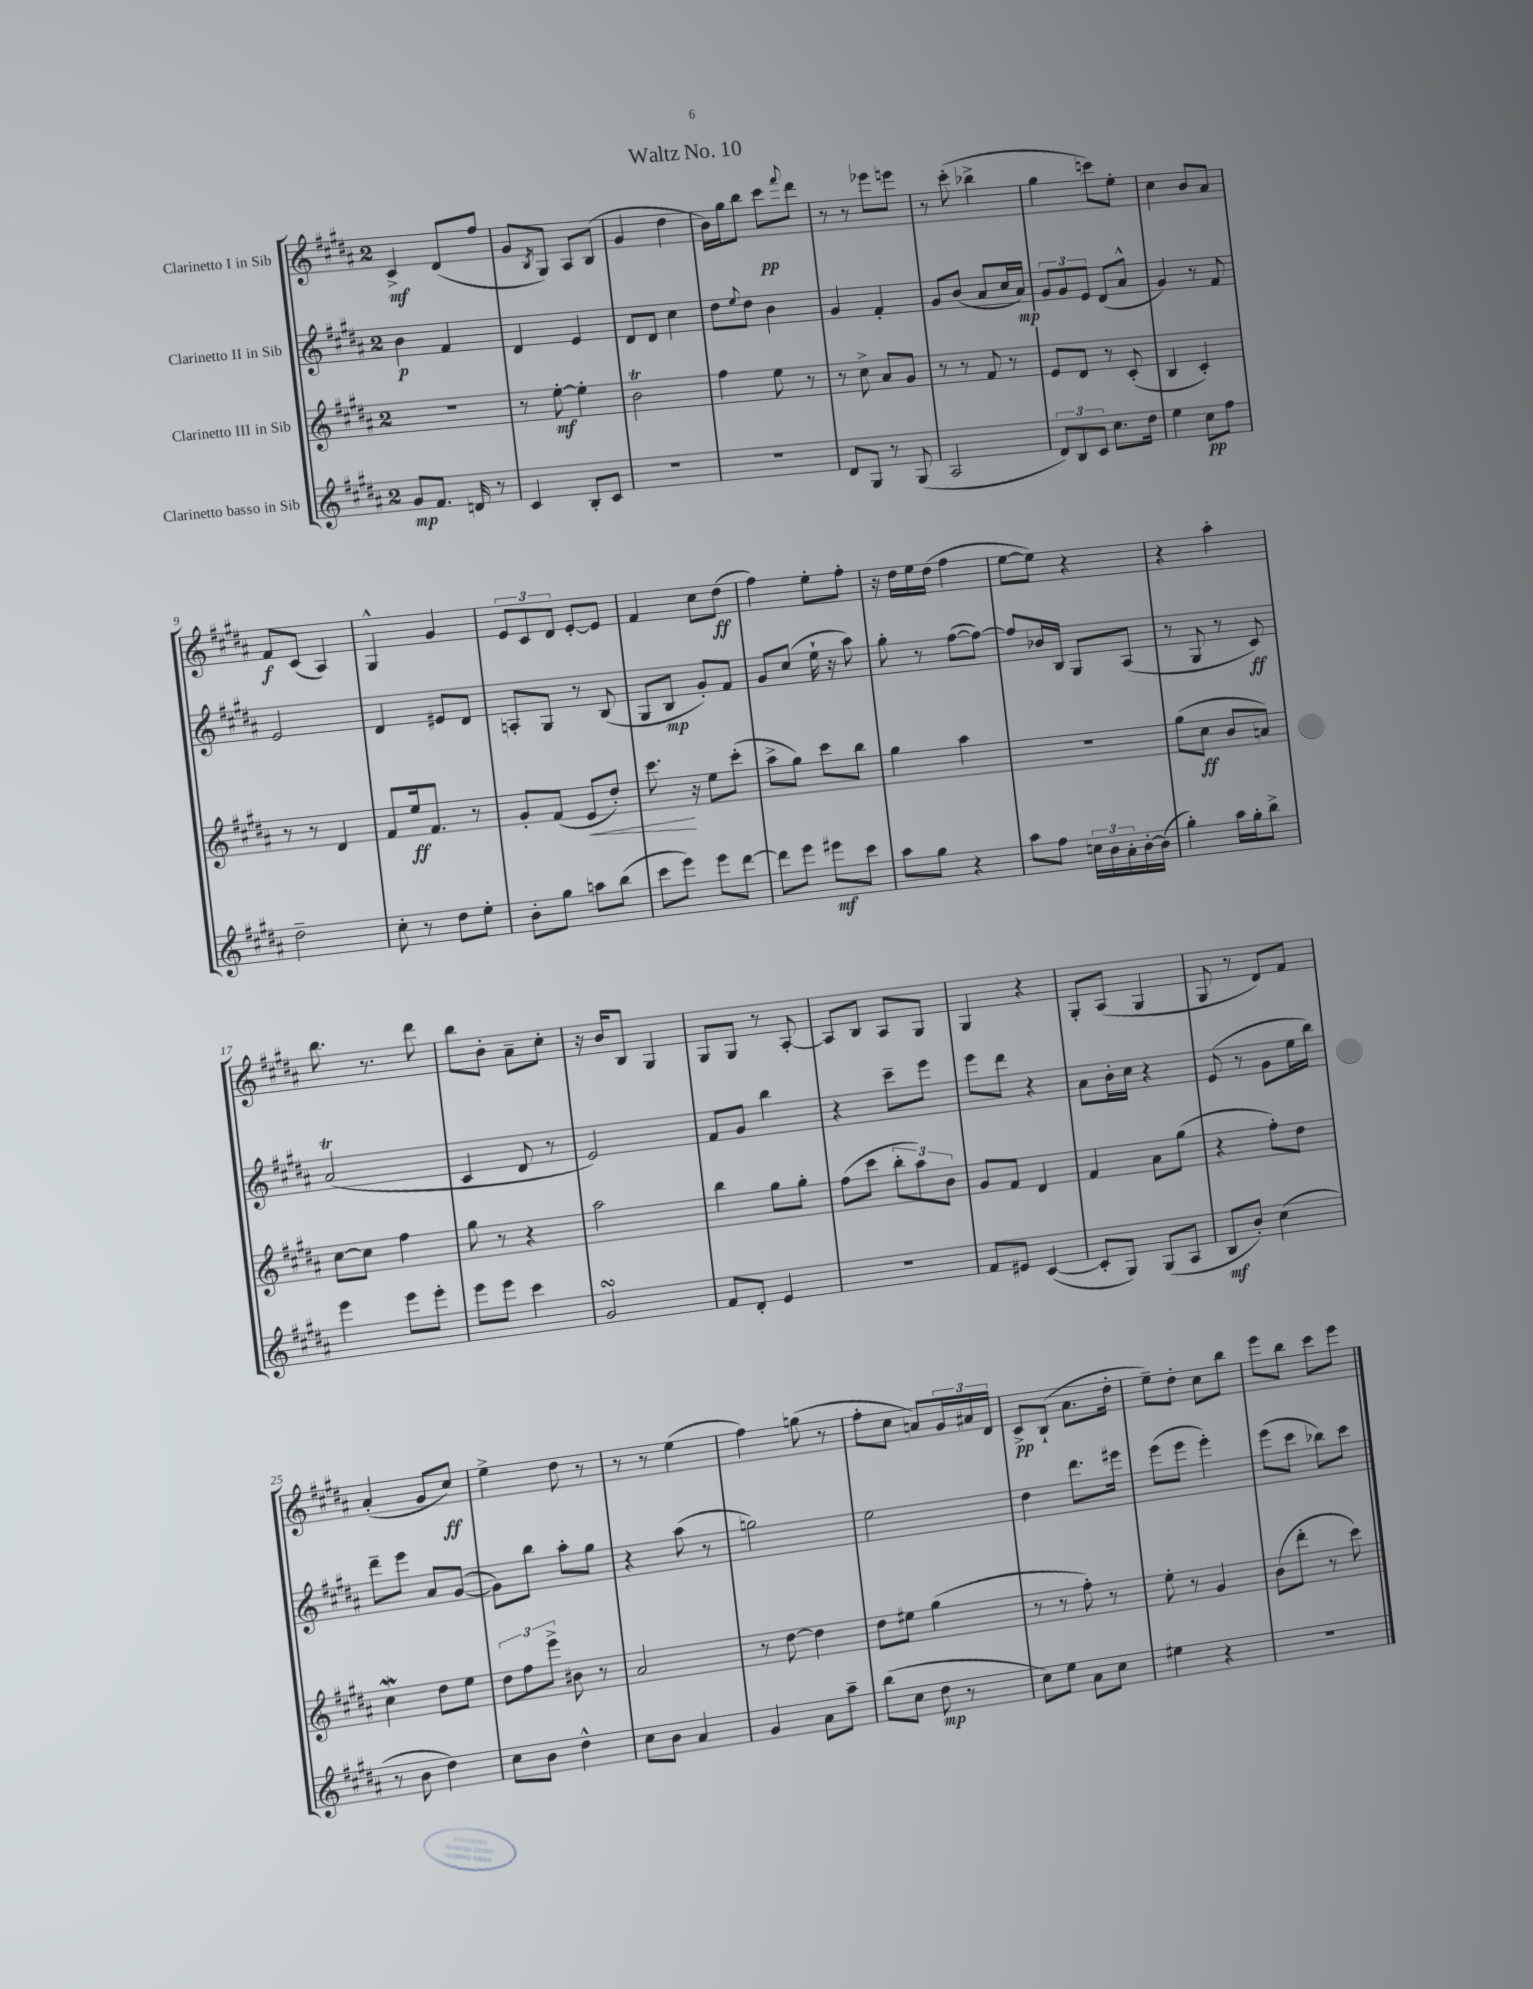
\header { title = "Waltz No. 10" }
<<
\new StaffGroup <<
\new Staff = "s0" \with { instrumentName = "Clarinetto I in Sib" } {
    \clef treble \key b \major \once \override Staff.TimeSignature.style = #'single-digit \time 2/4
    cis'4->\mf dis'8( fis''8 |
    gis'8 \acciaccatura { b8 } gis8) ais8 b8( |
    gis'4 dis''4 |
    b'16) gis''16 b''8 cis'''8\pp \appoggiatura { fis'''8 } dis'''8 |
    r8 r8 ees'''8 e'''8 |
    r8 cis'''8-.( bes''4-> |
    gis''4 c'''8) e''8-. |
    cis''4 b'8 ais'8 |
    fis'8\f cis'8( ais4) |
    gis4-^ gis'4 |
    \tuplet 3/2 { e'8 cis'8 dis'8 } e'8~-. e'8 |
    fis'4 cis''8 dis''8\ff( |
    fis''4) e''8-. fis''8-. |
    r16 dis''16 e''16 dis''16( fis''4 |
    e''8~ e''8) r4 |
    r4 ais''4-. |
    b''8. r8. dis'''8 |
    b''8 b'8-. ais'8-- cis''8-. |
    r16 b'16 b8 gis4 |
    gis8 gis8 r8 ais8~-. |
    ais8 b8 ais8 gis8 |
    gis4 r4 |
    gis8-. ais8( gis4 |
    gis8 r8 dis'8) fis'8 |
    ais'4-.( gis'8 cis''8\ff) |
    e''4-> dis''8 r8 |
    r8 r8 e''4( |
    fis''4) g''8( r8 |
    fis''8-. cis''8 a'8) \tuplet 3/2 { gis'16 ais'16 dis'16 } |
    cis'8->\pp b8-!( ais'8. dis''16-. |
    e''8--) dis''8-. cis''8 b''8 |
    e'''8 b''8 cis'''8 e'''8 \bar "|." |
}
\new Staff = "s1" \with { instrumentName = "Clarinetto II in Sib" } {
    \clef treble \key b \major \once \override Staff.TimeSignature.style = #'single-digit \time 2/4
    b'4\p fis'4 |
    dis'4 e'4 |
    dis'8 dis'8 cis''4 |
    dis''8 \appoggiatura { e''8 } dis''8 b'4 |
    gis'4 fis'4-. |
    gis'8 b'8( ais'8 cis''16 ais'16\mp) |
    \tuplet 3/2 { gis'8 gis'8 e'8 } dis'8( ais'8-^ |
    gis'4) r8 fis'8 |
    e'2 |
    dis'4 eis'8 dis'8 |
    a8-. gis8 r8 b8( |
    gis8 b8\mp gis'8-.) fis'8 |
    gis'8 cis''8( e''16-! r16 ais''8) |
    gis''8-. r8 fis''8~( fis''8~) |
    fis''8 bes'16 b16 gis8 ais8( |
    r8 gis8 r8 cis'8\ff) |
    ais'2\trill( |
    cis'4 dis'8 r8 |
    e'2) |
    fis'8 gis'8 b''4 |
    r4 cis'''8-- e'''8 |
    e'''8 dis'''8 r4 |
    ais'8 b'16-. cis''16 r4 |
    e'8( r8 gis'8 e''16 b''16) |
    dis'''8-- e'''8 ais'8 gis'8~( |
    gis'8) b''8 ais''8-. gis''8 |
    r4 ais''8( r8 |
    g''2) |
    e''2 |
    dis''4 dis'''8. eis'''16 |
    e'''8( e'''8 e'''4-.) |
    e'''8( cis'''8 bes''8) cis'''8 \bar "|." |
}
\new Staff = "s2" \with { instrumentName = "Clarinetto III in Sib" } {
    \clef treble \key b \major \once \override Staff.TimeSignature.style = #'single-digit \time 2/4
    r2 |
    r8 e''8~-.\mf e''4-. |
    b'2\trill |
    fis''4 e''8 r8 |
    r8 cis''8-> ais'8 gis'8 |
    r8 r8 fis'8 r8 |
    e'8 dis'8 r8 cis'8-.( |
    b4 cis'4-.) |
    r8 r8 dis'4 |
    fis'8 e''16\ff fis'8. r8 |
    gis'8-. fis'8( e'8\< dis''8-.) |
    cis'''8.\! r16 e''8 cis'''8-.( |
    ais''8-> gis''8) cis'''8 b''8 |
    gis''4 ais''4 |
    R2 |
    gis''8( cis''8\ff b'8 a'8) |
    cis''8~ cis''8 fis''4 |
    gis''8 r8 r4 |
    ais''2 |
    b''4 gis''8 gis''8-. |
    fis''8( cis'''8 \tuplet 3/2 { b''8-. ais''8) b'8 } |
    gis'8 fis'8 dis'4 |
    fis'4 ais'8 gis''8( |
    r4 fis''8-.) dis''8 |
    cis''4\mordent dis''8 e''8 |
    \tuplet 3/2 { dis''8 fis''8 e'''8-> } bis'8 r8 |
    ais'2 |
    r8 dis''8~ dis''4 |
    dis''8 eis''8 gis''4( |
    r8 r8 fis''8-.) r8 |
    e''8-. r8 gis'4 |
    b'8( dis'''8-. r8 cis'''8) \bar "|." |
}
\new Staff = "s3" \with { instrumentName = "Clarinetto basso in Sib" } {
    \clef treble \key b \major \once \override Staff.TimeSignature.style = #'single-digit \time 2/4
    gis'8\mp fis'8. d'16 r8 |
    cis'4 b8-. cis'8 |
    R2 |
    r2 |
    dis'8 gis8 r8 gis8( |
    ais2 |
    \tuplet 3/2 { dis'8) b8 cis'8 } cis''8. dis''16 |
    e''4 cis''8\pp fis''8 |
    dis''2-- |
    cis''8-. r8 dis''8 e''8-. |
    b'8-. gis''8 a''8 b''8( |
    cis'''8 e'''8) e'''8 dis'''8~ |
    dis'''8 e'''8 eis'''8\mf cis'''8 |
    ais''8 gis''8 r4 |
    ais''8 fis''8 \tuplet 3/2 { c''16 b'16 ais'16-. } b'16~-. b'16( |
    gis''4-.) ais''16 gis''16-. b''8-> |
    e'''4 e'''8 e'''8-. |
    e'''8 e'''8 cis'''4 |
    gis'2\turn |
    fis'8 dis'8-. e'4 |
    R2 |
    fis'8 eis'8 cis'4~( |
    cis'8-. gis8) gis8( ais8 |
    b8\mf b'8-.) cis''4( |
    r8 b'8 dis''4) |
    cis''8 b'8 dis''4-^ |
    cis''8 b'8 ais'4 |
    gis'4 ais'8 ais''8-- |
    b''8( cis''8 dis''8\mp r8 |
    cis''8) e''8 ais'8 cis''8 |
    eis''4 r4 |
    R2 \bar "|." |
}
>>
>>
